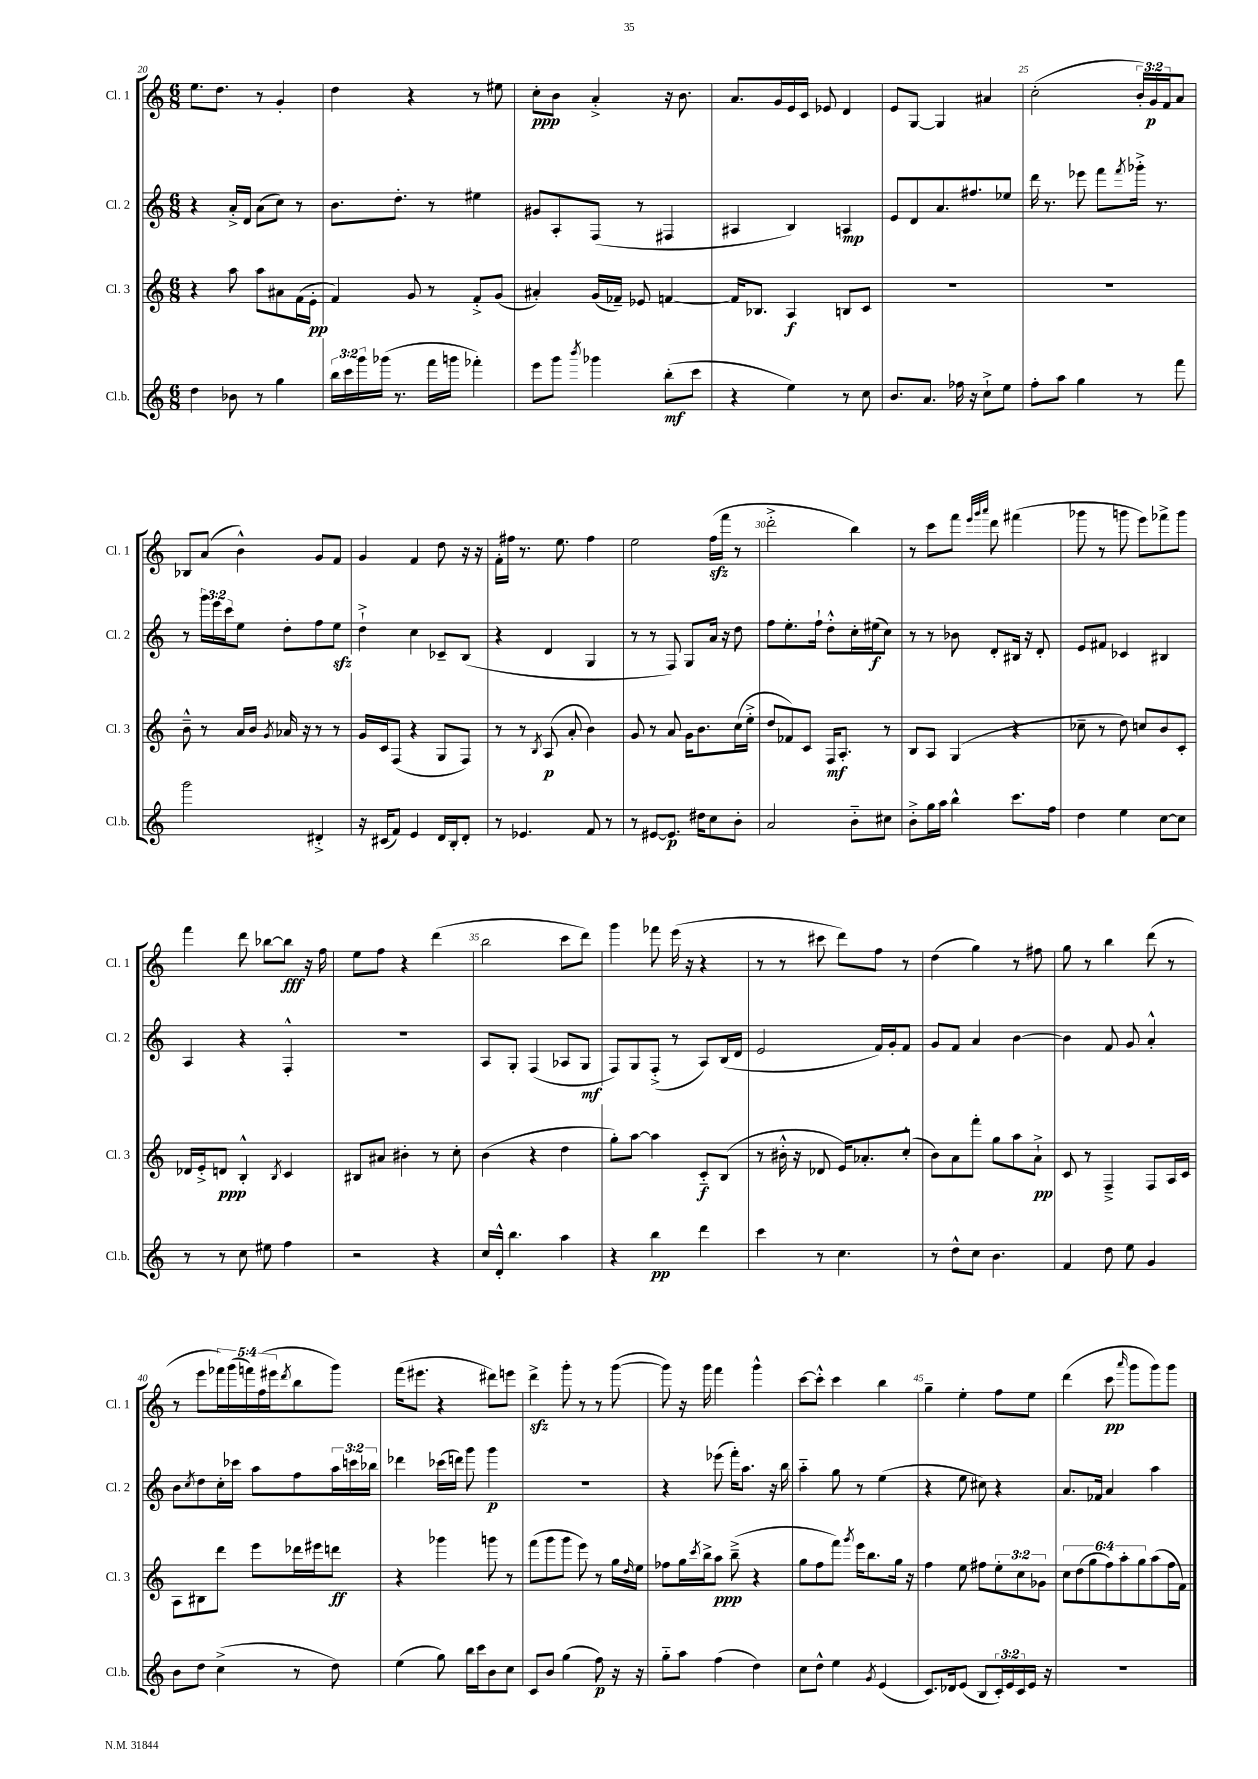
<<
\new StaffGroup <<
\new Staff = "s0" \with { instrumentName = "Cl. 1" shortInstrumentName = "Cl. 1" } {
    \clef treble \key c \major \numericTimeSignature \time 6/8 \override Staff.TupletNumber.text = #tuplet-number::calc-fraction-text
    e''8. d''8. r8 g'4-. |
    d''4 r4 r8 eis''8 |
    c''8-.\ppp b'8 a'4-.-> r16 b'8. |
    a'8. g'16 e'16 c'16 ees'8 d'4 |
    e'8 g8~ g4 ais'4 |
    c''2-.( \tuplet 3/2 { b'16-.) g'16\p f'16 } a'8 |
    bes8 a'8( b'4-^) g'8 f'8 |
    g'4 f'4 d''8 r16 r16 |
    f'16-. fis''16 r8. e''8. fis''4 |
    e''2 f''16\sfz( f'''16 r8 |
    d'''2-.-> b''4) |
    r8 c'''8 f'''8 \grace { e'''32 g'''32 a'''32 } d'''8 fis'''4( |
    ges'''8 r8 g'''8 e'''8) fes'''8-> g'''8 |
    f'''4 d'''8 bes''8~ bes''8\fff r16 f''16 |
    e''8 f''8 r4 d'''4( |
    b''2 c'''8 d'''8) |
    g'''4 fes'''8 e'''16( r16 r4 |
    r8 r8 cis'''8 d'''8) f''8 r8 |
    d''4( g''4) r8 fis''8 |
    g''8 r8 b''4 d'''8( r8 |
    r8 e'''8 \tuplet 5/4 { fes'''16) g'''16( f'''16) f''16( eis'''16 } \acciaccatura { d'''8 } b''8 g'''8) |
    f'''16( eis'''8. r4 dis'''8) e'''8 |
    d'''4->\sfz g'''8-. r8 r8 g'''8~( |
    g'''8) r16 g'''16 f'''4 g'''4-^ |
    c'''8~ c'''8-.-^ c'''4 b''4 |
    g''4-- e''4-. f''8 e''8 |
    d'''4( c'''8\pp \grace { a'''16 } g'''8 g'''8) g'''8 \bar "|." |
}
\new Staff = "s1" \with { instrumentName = "Cl. 2" shortInstrumentName = "Cl. 2" } {
    \clef treble \key c \major \numericTimeSignature \time 6/8 \override Staff.TupletNumber.text = #tuplet-number::calc-fraction-text
    r4 a'16-.-> d'16 a'8( c''8) r8 |
    b'8. d''8.-. r8 eis''4 |
    gis'8 a8-. f8( r8 fis4 |
    ais4 b4) a4\mp |
    e'8 d'8 a'8. fis''8. ees''8 |
    d'''16 r8. ees'''8 f'''8 \acciaccatura { f'''8 } ges'''16-.-> r8. |
    r8 \tuplet 3/2 { g'''16 e'''16 c'''16 } e''8 d''8-. f''8 e''8\sfz |
    d''4-!-> c''4 ces'8-- b8( |
    r4 d'4 g4 |
    r8 r8 f8) g8 a'16 r16 d''8 |
    f''8 e''8.-. f''16-! d''8-.-^ c''16-. eis''16\f( c''8) |
    r8 r8 bes'8 d'8-. bis16 r16 d'8-. |
    e'8 fis'8 ces'4 bis4 |
    a4 r4 f4-.-^ |
    R2. |
    a8 g8-. f4( aes8 g8\mf |
    f8) g8 f8-.->( r8 a8) b16( d'16 |
    e'2 f'16) g'16-. f'8 |
    g'8 f'8 a'4 b'4~ |
    b'4 f'8 g'8 a'4-.-^ |
    b'8 \acciaccatura { c''8 } d''8 c''16-. ces'''16 a''8 f''8 \tuplet 3/2 { a''16 c'''16 bes''16 } |
    des'''4 ces'''16( d'''16) g'''8 g'''4\p |
    R2. |
    r4 ees'''8( f'''16-.) a''8. r16 b''16 |
    a''4-_ g''8 r8 e''4( |
    r4 e''8 cis''8) r4 |
    a'8. fes'16 a'4 a''4 \bar "|." |
}
\new Staff = "s2" \with { instrumentName = "Cl. 3" shortInstrumentName = "Cl. 3" } {
    \clef treble \key c \major \numericTimeSignature \time 6/8 \override Staff.TupletNumber.text = #tuplet-number::calc-fraction-text
    r4 a''8 a''8 ais'8 f'16( e'16-.\pp |
    f'4) g'8 r8 f'8-.-> g'8( |
    ais'4-.) g'16( fes'16--) ees'8 f'4~ |
    f'16 bes8. a4\f b8 c'8 |
    R2. |
    R2. |
    b'8---^ r8 a'16 b'16 \acciaccatura { g'8 } aes'16 r16 r8 r8 |
    g'16 c'16 f8( r4 g8 f8) |
    r8 r8 \acciaccatura { b8 } a8\p( a'8-. b'4) |
    g'8 r8 a'8 g'16 b'8. c''16( e''16-.-> |
    d''8 fes'8) c'8 f16\mf a8.-. r8 |
    b8 a8 g4( r4 |
    ces''8-- r8 d''8) c''8 b'8 c'8-. |
    des'16 e'16-.-> d'8\ppp b4-.-^ \acciaccatura { b8 } c'4 |
    bis8 ais'8 bis'4-. r8 c''8-. |
    b'4( r4 d''4 |
    g''8-.) a''8~ a''4 c'8-_\f b8( |
    r8 bis'16-.-^ r16 des'8 e'16) aes'8.-. c''8-.-^( |
    b'8) a'8 f'''8-. g''8 a''8 a'8-!->\pp |
    c'8 r8 f4---> f8 a16 c'16 |
    a8 bis8 d'''8 e'''8 des'''16 eis'''16 d'''8\ff |
    r4 ges'''4 g'''8 r8 |
    f'''8( g'''8 g'''8 e'''8) r8 g''16 \grace { d''16 } e''16 |
    fes''8 g''16 \acciaccatura { c'''8 } b''16-> a''8\ppp b''8--->( r4 |
    g''8 f''8 f'''8) \acciaccatura { g'''8 } e'''16 b''8. g''16 r16 |
    f''4 e''8 fis''8 \tuplet 3/2 { e''8-. c''8 ges'8 } |
    \tuplet 6/4 { c''8 d''8( g''8 f''8) a''8-. g''8 } a''8( f''16 f'16) \bar "|." |
}
\new Staff = "s3" \with { instrumentName = "Cl.b." shortInstrumentName = "Cl.b." } {
    \clef treble \key c \major \numericTimeSignature \time 6/8 \override Staff.TupletNumber.text = #tuplet-number::calc-fraction-text
    d''4 bes'8 r8 g''4 |
    \tuplet 3/2 { b''16 c'''16 g'''16 } ges'''16( r8. f'''16 g'''16 fes'''4-.) |
    e'''8 g'''8 \acciaccatura { b'''8 } ges'''4 b''8-.\mf( c'''8 |
    r4 e''4) r8 c''8 |
    b'8. a'8. fes''16 r16 c''8-!-> e''8 |
    f''8-. a''8 g''4 r8 f'''8 |
    g'''2 dis'4-.-> |
    r16 cis'16( f'8) e'4 d'16 b16-. d'8-. |
    r8 ees'4. f'8 r8 |
    r8 eis'8~ eis'8.\p dis''16 c''8 b'8-. |
    a'2 b'8-_ cis''8 |
    b'8-.-> g''16 a''16 b''4-^ c'''8. f''16 |
    d''4 e''4 c''8~ c''8 |
    r8 r8 c''8 eis''8 f''4 |
    r2 r4 |
    c''16 d'16-.-^ b''4. a''4 |
    r4 b''4\pp d'''4 |
    c'''4 r8 c''4. |
    r8 d''8-^ c''8 b'4. |
    f'4 d''8 e''8 g'4 |
    b'8 d''8 c''4->( r8 d''8) |
    e''4( g''8) b''16 c'''16 b'8 c''8 |
    c'8 b'8 g''4( f''8\p) r16 r16 |
    g''8-_ a''8 f''4( d''4) |
    c''8 d''8-^ e''4 \acciaccatura { g'8 } e'4( |
    c'8.) des'16 e'8( b8 \tuplet 3/2 { c'16-.) e'16 c'16 } e'16 r16 |
    R2. \bar "|." |
}
>>
>>
\layout { \context { \Score currentBarNumber = #20 \override BarNumber.break-visibility = ##(#f #t #t) barNumberVisibility = #(every-nth-bar-number-visible 5) } }
